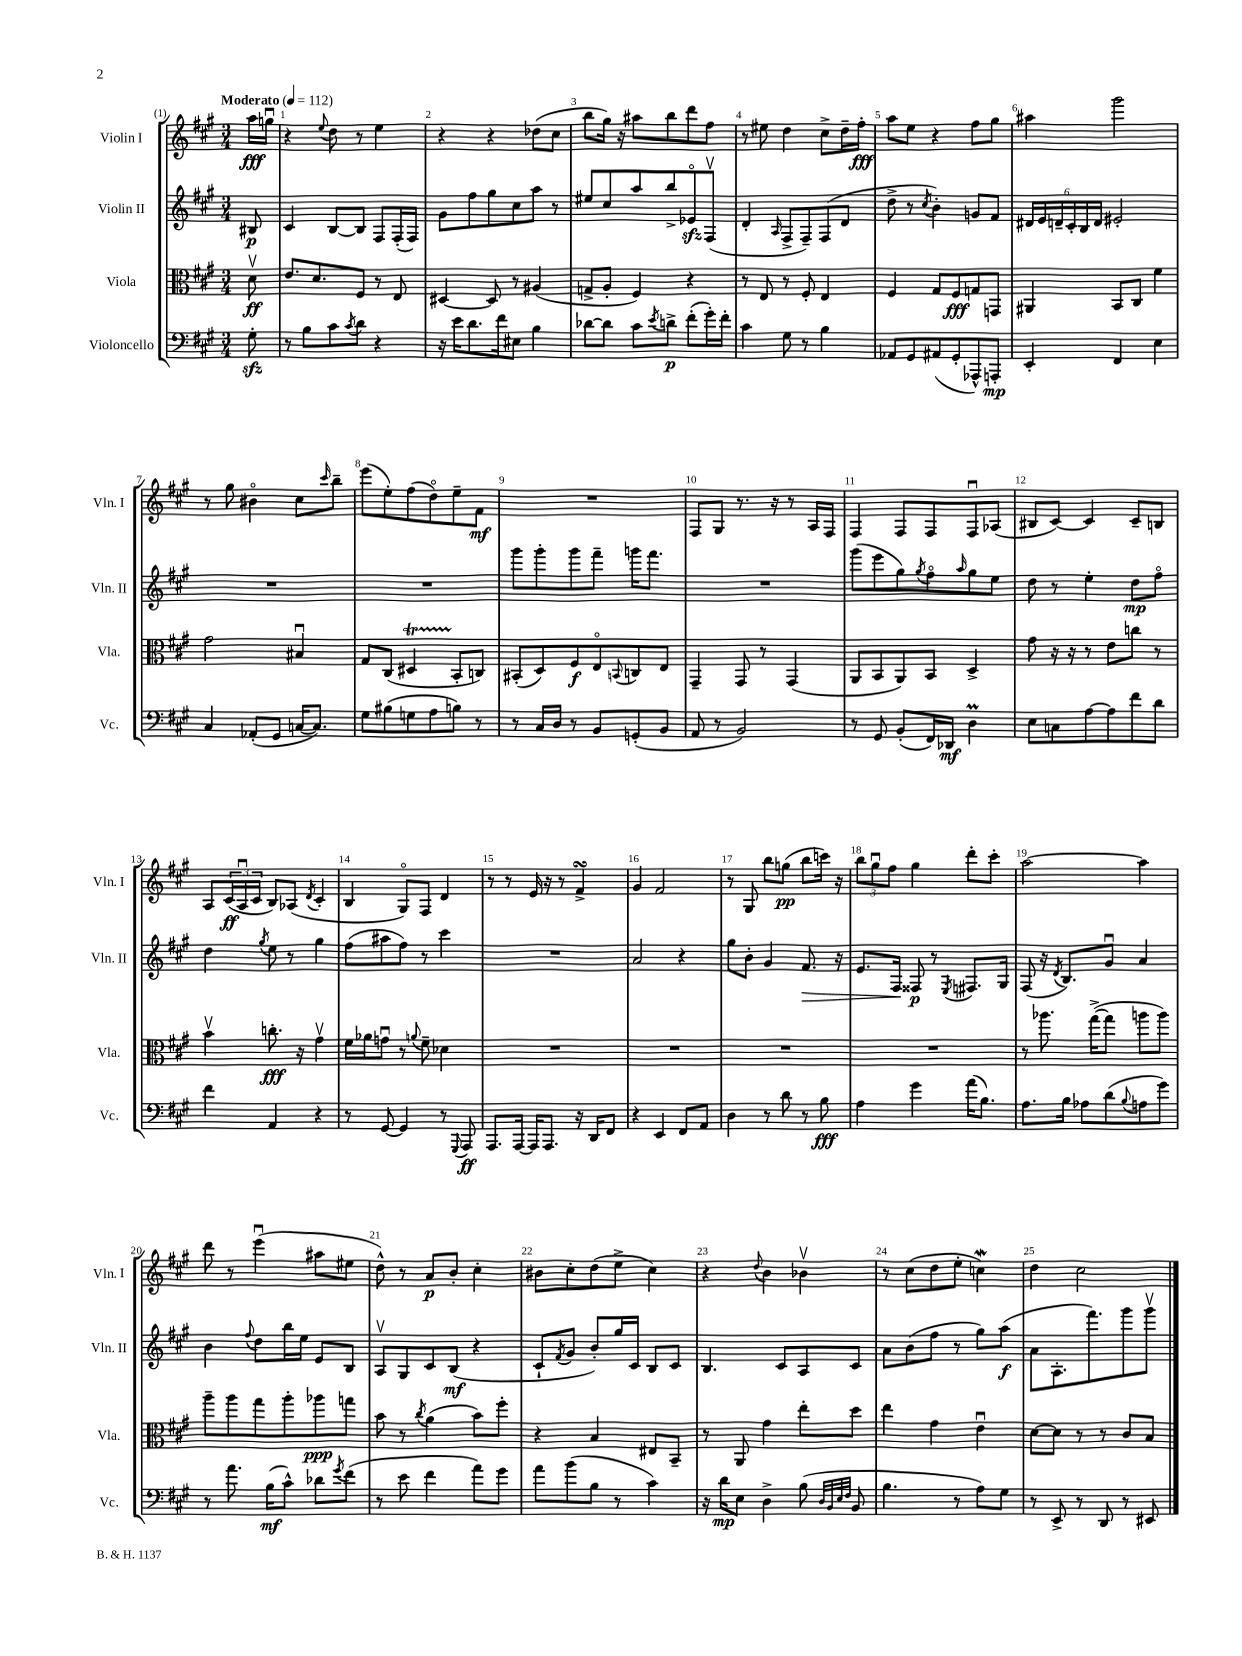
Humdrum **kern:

**kern	**dynam	**kern	**dynam	**kern	**dynam	**kern	**dynam
*part4	*part4	*part3	*part3	*part2	*part2	*part1	*part1
*staff4	*staff4	*staff3	*staff3	*staff2	*staff2	*staff1	*staff1
*I"Violoncello	*	*I"Viola	*	*I"Violin II	*	*I"Violin I	*
*I'Vc.	*	*I'Vla.	*	*I'Vln. II	*	*I'Vln. I	*
*clefF4	*	*clefC3	*	*clefG2	*	*clefG2	*
*k[f#c#g#]	*	*k[f#c#g#]	*	*k[f#c#g#]	*	*k[f#c#g#]	*
*M3/4	*	*M3/4	*	*M3/4	*	*M3/4	*
*MM112	*	*MM112	*	*MM112	*	*MM112	*
=	=	=	=	=	=	=	=
!	!	!	!	!	!	!LO:TX:a:B:t=Moderato	!
8G#zz'\	.	8dv\	ff	8B#X/	p	16aa\LL	fff
.	.	.	.	.	.	16ggnu\JJ	.
=1	=1	=1	=1	=1	=1	=1	=1
8r	.	8.e/L	.	4c#/	.	4r	.
8B\L	.	.	.	.	.	.	.
.	.	8.d/	.	.	.	.	.
.	.	.	.	.	.	8qqee/	.
8c#\	.	.	.	[8B/L	.	8dd\	.
8qc#/	.	.	.	.	.	.	.
8d\J	.	8F#/J	.	8B/J]	.	8r	.
4r	.	8r	.	8F#/L	.	4ee\	.
.	.	8E/	.	(16F#'/L	.	.	.
.	.	.	.	16F#/JJ)	.	.	.
=2	=2	=2	=2	=2	=2	=2	=2
16r	.	[4D#X/	.	8g#\L	.	4r	.
16e\KL	.	.	.	.	.	.	.
8.d\	.	.	.	8ff#\	.	.	.
.	.	8D#/]	.	8gg#\	.	4r	.
16f#\k	.	.	.	.	.	.	.
8E#X\J	.	8r	.	8cc#\	.	.	.
4B\	.	(4A#X/	.	8aa\J	.	(8dd-X\L	.
.	.	.	.	8r	.	8cc#\J	.
=3	=3	=3	=3	=3	=3	=3	=3
[8d-X\L	.	8Gn^/L	.	8ee#X/L	.	8bb\L	.
8d-\J]	.	8A'/J	.	8cc#/	.	16gg#\Jk)	.
.	.	.	.	.	.	16r	.
8c#\L	.	4F#/)	.	8aa/	.	8aa#X\L	.
8qe/	.	.	.	.	.	.	.
8dn^\J	p	.	.	8bb^/	.	8bb\	.
(8f#'\L	.	4r	.	8e-Xzz/	.	8ddd\	.
16g#'\L)	.	.	.	(8F#v/J	.	8ff#\J	.
16f#'\JJ	.	.	.	.	.	.	.
=4	=4	=4	=4	=4	=4	=4	=4
4c#\	.	8r	.	4d'/	.	8r	.
.	.	8E/	.	.	.	8ee#X\	.
.	.	.	.	16qqA/	.	.	.
8G#\	.	8r	.	8F#^/L	.	4dd\	.
8r	.	8F#'/	.	8F#~/)	.	.	.
4B\	.	4E/	.	(8F#/	.	8cc#^\L	.
.	.	.	.	8d/J	.	16dd~\L	.
.	.	.	.	.	.	16ff#'\JJ	fff
=5	=5	=5	=5	=5	=5	=5	=5
8AA-X/L	.	4F#/	.	8dd^\	.	8aa\L	.
8GG#/	.	.	.	8r	.	8ee\J	.
.	.	.	.	8qcc#/	.	.	.
(8AA#X/	.	8G#/L	.	4b'\)	.	4r	.
8GG#'/	.	8F#/	fff	.	.	.	.
8AAA-X^^/)	.	8Gn/	.	8gn/L	.	8ff#\L	.
8AAAn'/J	mp	8GGn/J	.	8f#/J	.	8gg#\J	.
=6	=6	=6	=6	=6	=6	=6	=6
4EE'/	.	4AA#X/	.	24d#X/LL	.	4aa#X\	.
.	.	.	.	24e/	.	.	.
.	.	.	.	24dn~/	.	.	.
.	.	.	.	24c#'/	.	.	.
.	.	.	.	24B/	.	.	.
.	.	.	.	24d/JJ	.	.	.
4FF#/	.	8BB/L	.	2e#X'/	.	2ggg#\	.
.	.	8C#/J	.	.	.	.	.
4E\	.	4f#\	.	.	.	.	.
!!LO:LB:g=z
=7	=7	=7	=7	=7	=7	=7	=7
4C#/	.	2g#\	.	2.r	.	8r	.
.	.	.	.	.	.	8gg#\	.
(8AA-X'/L	.	.	.	.	.	4b#X\	.
8GG#/J	.	.	.	.	.	.	.
[16Cn/KL	.	4B#Xu/	.	.	.	8cc#\L	.
8.C/J])	.	.	.	.	.	.	.
.	.	.	.	.	.	16qqccc#/	.
.	.	.	.	.	.	8bb~\J	.
=8	=8	=8	=8	=8	=8	=8	=8
8G#\L	.	8G#/L	.	2.r	.	(8eee\L	.
(8B#X\	.	(8C#/J	.	.	.	8ee'\)	.
8Gn\	.	4D#Xt/	.	.	.	(8ff#\	.
8A\	.	.	.	.	.	8dd\)	.
8Bn\J)	.	8BB'/L	.	.	.	8ee~\	.
8r	.	8Cn/J)	.	.	.	8f#\J	mf
=9	=9	=9	=9	=9	=9	=9	=9
8r	.	(8BB#X'/L	.	8ggg#\L	.	2.r	.
16C#/LL	.	8D/)	.	8ggg#'\	.	.	.
16D/JJ	.	.	.	.	.	.	.
8r	.	8F#/	f	8ggg#\	.	.	.
8BB/L	.	8E/	.	8fff#~\J	.	.	.
.	.	8qqBBn/	.	.	.	.	.
(8GGn'/	.	8Cn/	.	16gggn\KL	.	.	.
.	.	.	.	8.fff#\J	.	.	.
8BB/J	.	8E/J	.	.	.	.	.
=10	=10	=10	=10	=10	=10	=10	=10
8AA/	.	4GG#~/	.	2.r	.	8F#/L	.
8r	.	.	.	.	.	8G#/J	.
2BB/)	.	8GG#/	.	.	.	8.r	.
.	.	8r	.	.	.	.	.
.	.	.	.	.	.	16r	.
.	.	(4GG#/	.	.	.	8r	.
.	.	.	.	.	.	16A/LL	.
.	.	.	.	.	.	16F#/JJ	.
=11	=11	=11	=11	=11	=11	=11	=11
8r	.	8AA/L	.	(8ggg#\L	.	4F#/	.
8GG#/	.	8BB/	.	8eee\	.	.	.
(8BB'/L	.	8AA/)	.	8gg#\)	.	8F#/L	.
.	.	.	.	8qgg#/	.	.	.
16FF#/L)	.	8BB/J	.	8ff#\	.	8F#/	.
16DD-X/JJ	mf	.	.	.	.	.	.
.	.	.	.	16qqaa/	.	.	.
4DM\	.	4D^/	.	8gg#\	.	8F#u/	.
.	.	.	.	8ee\J	.	(8A-X/J	.
=12	=12	=12	=12	=12	=12	=12	=12
8E\L	.	8g#\	.	8dd\	.	8B#X/L	.
8Cn\	.	16r	.	8r	.	[8c#/J)	.
.	.	16r	.	.	.	.	.
[8A\	.	8r	.	4ee'\	.	4c#/]	.
8A\]	.	8e\L	.	.	.	.	.
8f#\	.	8ccn\J	.	8dd\L	mp	8c#~/L	.
8d\J	.	8r	.	8ff#\J	.	8Bn/J	.
!!LO:LB:g=z
=13	=13	=13	=13	=13	=13	=13	=13
4f#\	.	4bv\	.	4dd\	.	8A/L	.
.	.	.	.	.	.	(24c#/L	ff
.	.	.	.	.	.	24Au/	.
.	.	.	.	.	.	24c#/JJ	.
.	.	.	.	8qgg#/	.	.	.
4AA/	.	8.ccn'\	fff	8ee\	.	8B/L)	.
.	.	.	.	8r	.	(8A-X/J	.
.	.	16r	.	.	.	.	.
.	.	.	.	.	.	8qd/	.
4r	.	4g#v\	.	4gg#\	.	4c#'/	.
=14	=14	=14	=14	=14	=14	=14	=14
8r	.	16f#\LL	.	(8ff#\L	.	4B/	.
.	.	16a-X\J	.	.	.	.	.
[8GG#/	.	8gnu\J	.	8aa#X\	.	.	.
4GG#/]	.	8r	.	8ff#\J)	.	8G#/L)	.
.	.	8qqan/	.	.	.	.	.
.	.	8f#~\	.	8r	.	8F#/J	.
8r	.	4d-X\	.	4ccc#\	.	4d/	.
8qqGGG#/	.	.	.	.	.	.	.
8AAA/	ff	.	.	.	.	.	.
=15	=15	=15	=15	=15	=15	=15	=15
8.AAA/L	.	2.r	.	2.r	.	8r	.
.	.	.	.	.	.	8r	.
[16AAA/Jk	.	.	.	.	.	.	.
16AAA/KL]	.	.	.	.	.	16e/	.
8.AAA/J	.	.	.	.	.	16r	.
.	.	.	.	.	.	8r	.
16r	.	.	.	.	.	4f#sSSS^/	.
16DD/KL	.	.	.	.	.	.	.
8FF#/J	.	.	.	.	.	.	.
=16	=16	=16	=16	=16	=16	=16	=16
4r	.	2.r	.	2a/	.	4g#/	.
4EE/	.	.	.	.	.	2f#/	.
8FF#/L	.	.	.	4r	.	.	.
8AA/J	.	.	.	.	.	.	.
=17	=17	=17	=17	=17	=17	=17	=17
4D\	.	2.r	.	8gg#\L	.	8r	.
.	.	.	.	8b'\J	.	8G#/	.
8r	.	.	.	4g#/	.	8bb\L	.
8d\	.	.	.	.	.	(8ggn\J	pp
!	!	!	!	!	!LO:HP:b	!	!
8r	.	.	.	8.f#/	>	8bb\L	.
8B\	fff	.	.	.	.	16cccn\Jk)	.
.	.	.	.	16r	.	16r	.
=18	=18	=18	=18	=18	=18	=18	=18
4A\	.	2.r	.	8.e/L	.	12bb\L	.
.	.	.	.	.	.	12gg#u\	.
.	.	.	.	.	.	12ff#\J	.
.	.	.	.	16F#/Jk	.	.	.
4g#\	.	.	.	8F##X/	] p	4gg#\	.
.	.	.	.	8r	.	.	.
.	.	.	.	8qE/	.	.	.
(16a\KL	.	.	.	8.F#X/L	.	8ddd'\L	.
8.B\J)	.	.	.	.	.	.	.
.	.	.	.	.	.	8ccc#'\J	.
.	.	.	.	16G#/Jk	.	.	.
=19	=19	=19	=19	=19	=19	=19	=19
8.A\L	.	8r	.	(8F#/	.	[2aa\	.
.	.	8.aa-X\	.	16r	.	.	.
.	.	.	.	8qd/	.	.	.
16B\Jk	.	.	.	8.B/L)	.	.	.
8A-X\L	.	.	.	.	.	.	.
.	.	([16gg#^\KL	.	.	.	.	.
(8d\	.	8gg#\J]	.	8g#u/J	.	.	.
8qqB/	.	.	.	.	.	.	.
8An\	.	8aan\L	.	4a/	.	4aa\]	.
8g#\J)	.	8aa\J)	.	.	.	.	.
!!LO:LB:g=z
=20	=20	=20	=20	=20	=20	=20	=20
8r	.	8aa~\L	.	4b\	.	8ddd\	.
8.a\	.	8aa\	.	.	.	8r	.
.	.	.	.	8qqff#/	.	.	.
.	.	8gg#\	.	8dd\L	.	(4eeeu\	.
(16B\KL	mf	.	.	.	.	.	.
8c#^^\J)	.	8aa'\	.	16bb\L	.	.	.
.	.	.	.	16ee\JJ	.	.	.
8d-X\L	.	8aa-X\	ppp	8e/L	.	8aa#X\L	.
8qg#/	.	.	.	.	.	.	.
(8f#\J	.	8ggn\J	.	8B/J	.	8ee#X\J	.
=21	=21	=21	=21	=21	=21	=21	=21
8r	.	8b\	.	8Av/L	.	8dd^^\)	.
8e\	.	8r	.	8G#/	.	8r	.
.	.	8qcc#/	.	.	.	.	.
4f#\	.	(4a\	.	8c#/	.	8a/L	p
.	.	.	.	(8B/J	mf	8b'/J	.
8a\L)	.	8b\L)	.	4r	.	4cc#'\	.
8g#\J	.	8ff#'\J	.	.	.	.	.
=22	=22	=22	=22	=22	=22	=22	=22
8a\L	.	4r	.	8c#`/L	.	8b#X\L	.
.	.	.	.	8qf#/	.	.	.
(8b\	.	.	.	8g#/J	.	8cc#'\	.
8B\J	.	4B/	.	8b'/L)	.	(8dd\	.
8r	.	.	.	16gg#/L	.	8ee^\J	.
.	.	.	.	16c#/JJ	.	.	.
4c#\)	.	8E#X/L	.	8B/L	.	4cc#\)	.
.	.	8BB~/J	.	8c#/J	.	.	.
=23	=23	=23	=23	=23	=23	=23	=23
16r	.	8r	.	4.B/	.	4r	.
16d\KL	mp	.	.	.	.	.	.
8E\J	.	8AA/	.	.	.	.	.
.	.	.	.	.	.	8qqdd/	.
4D^\	.	4g#\	.	.	.	4b\	.
.	.	.	.	8c#/L	.	.	.
(8B\	.	8ee'\L	.	8A/	.	4b-Xv\	.
32qqD/LLL	.	.	.	.	.	.	.
32qqBB/	.	.	.	.	.	.	.
32qqE/	.	.	.	.	.	.	.
32qqF#/JJJ	.	.	.	.	.	.	.
8BB/	.	8dd\J	.	8c#/J	.	.	.
=24	=24	=24	=24	=24	=24	=24	=24
4.B\	.	4ee\	.	8a\L	.	8r	.
.	.	.	.	(8b\	.	(8cc#\L	.
.	.	4g#\	.	8ff#\J	.	8dd\	.
8r	.	.	.	8r	.	8ee'\J	.
8A\L)	.	4eu\	.	8gg#\L)	.	4ccnw\)	.
8G#\J	.	.	.	(8aa\J	f	.	.
=25	=25	=25	=25	=25	=25	=25	=25
8r	.	[8d\L	.	8a\L	.	4dd\	.
8EE^/	.	8d\J]	.	8.A'\	.	.	.
8r	.	8r	.	.	.	2cc#\	.
.	.	.	.	8.fff#\)	.	.	.
8DD/	.	8r	.	.	.	.	.
8r	.	8c#/L	.	8ggg#\	.	.	.
8EE#X/	.	8B/J	.	8ggg#v\J	.	.	.
==	==	==	==	==	==	==	==
*-	*-	*-	*-	*-	*-	*-	*-
